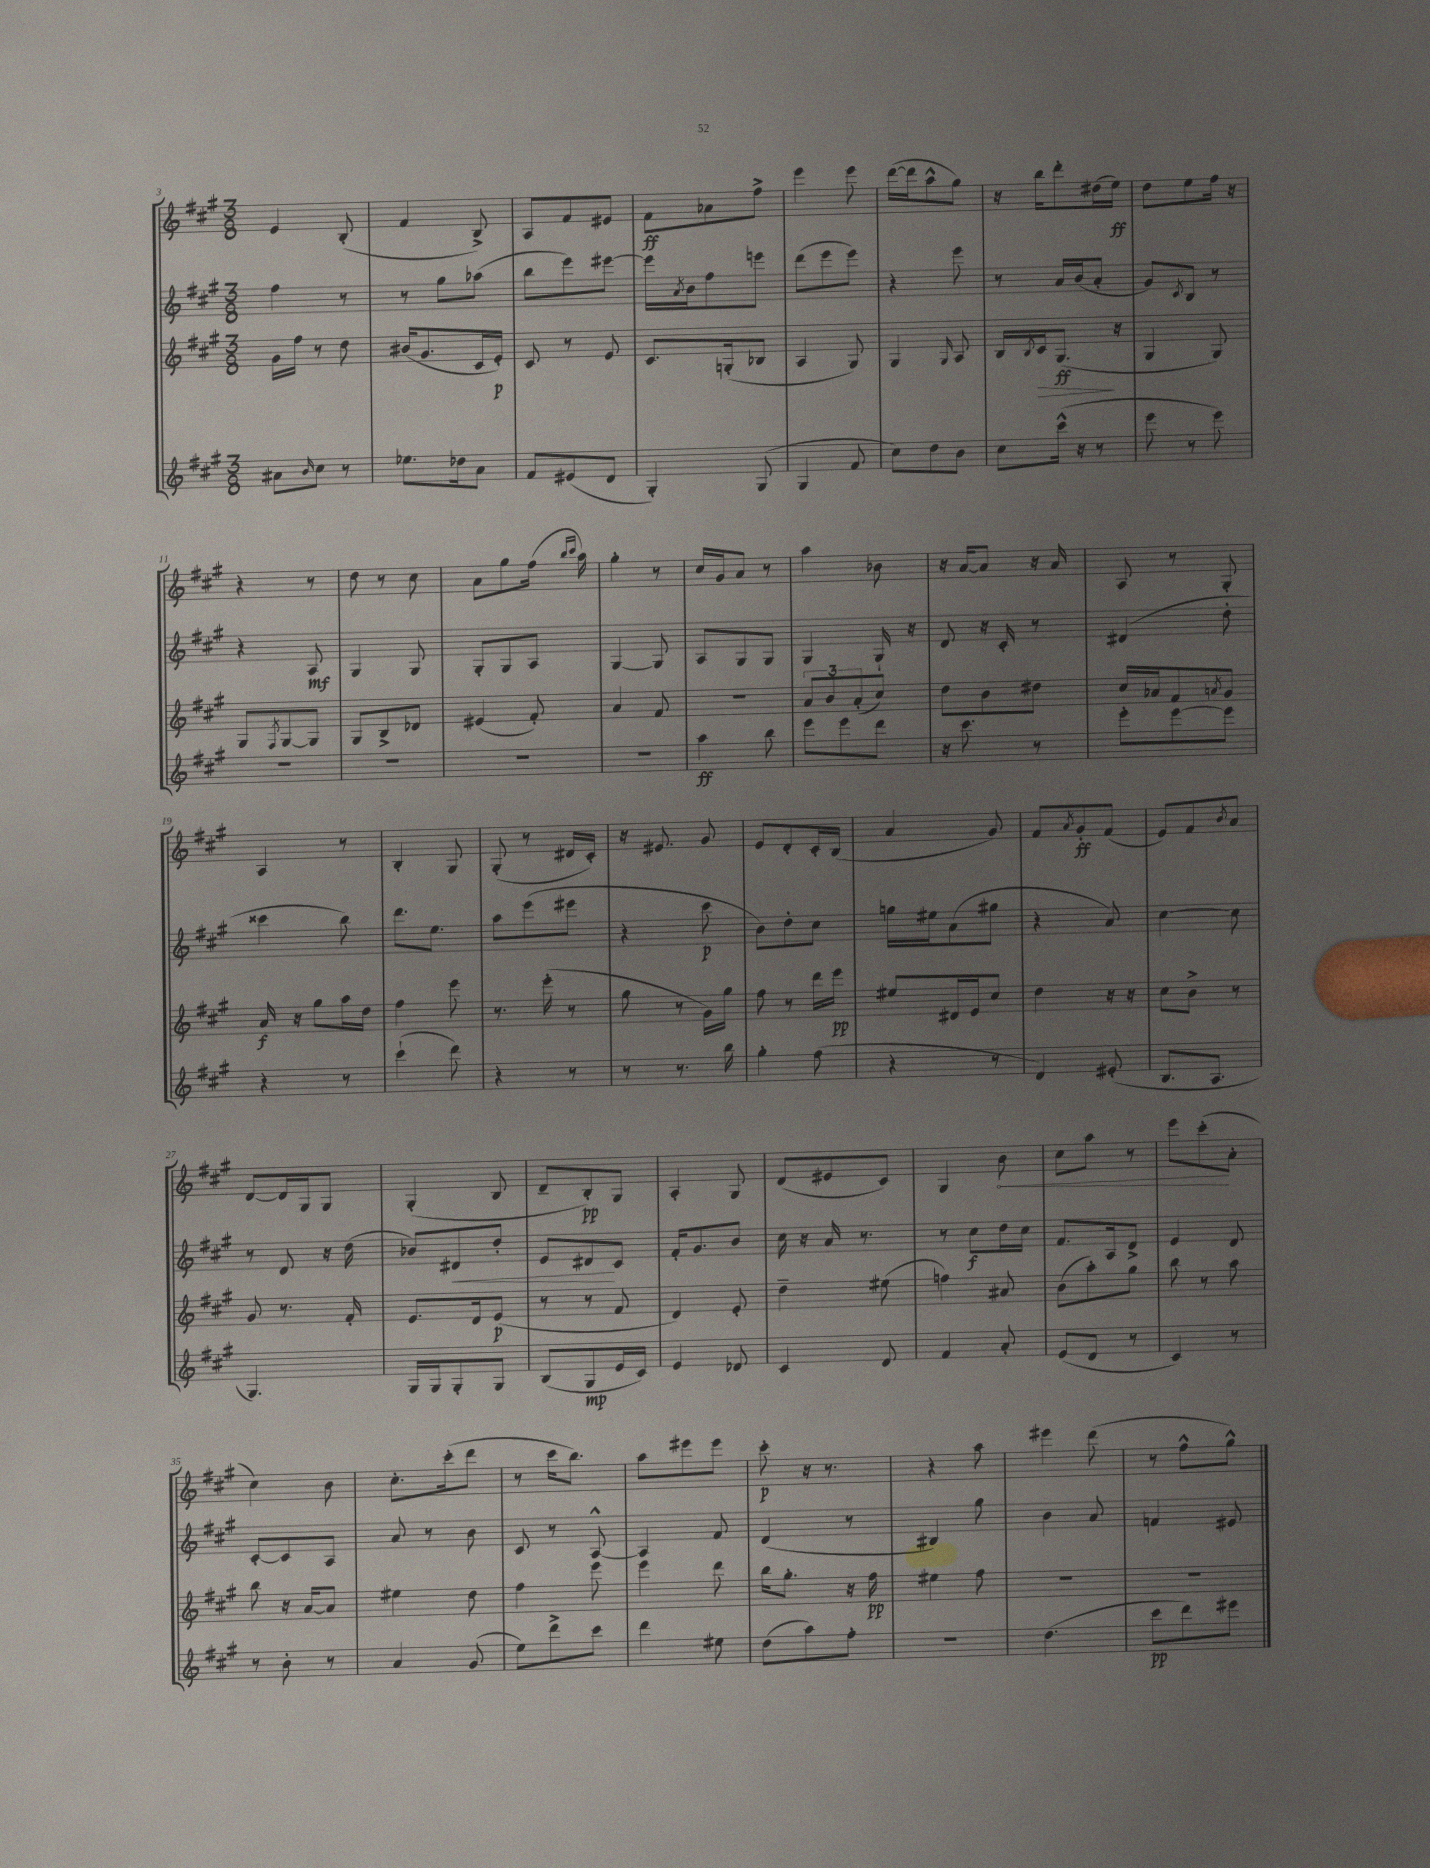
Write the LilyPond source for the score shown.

<<
\new StaffGroup <<
\new Staff = "s0" {
    \clef treble \key a \major \numericTimeSignature \time 3/8
    e'4 b8-.( |
    fis'4 b8->) |
    a8 fis'8 eis'8 |
    fis'8\ff aes'8 fis''8-> |
    e'''4 e'''8 |
    d'''16~( d'''16 a''8-^ gis''8) |
    r16 b''16 d'''8-. dis''16( e''16\ff) |
    d''8 e''8 fis''16 r16 |
    r4 r8 |
    d''8 r8 cis''8 |
    a'8 gis''8 fis''16( \grace { b''16 cis'''16 } a''16) |
    gis''4-. r8 |
    cis''16 gis'16 a'8 r8 |
    a''4 bes'8 |
    r16 a'16~ a'8 r16 a'16 |
    a8 r8 gis8-. |
    a4 r8 |
    b4-. gis8 |
    gis8-.( r8 dis'16 cis'16-.) |
    r16 eis'8. gis'8 |
    e'8 d'8-. cis'16-. b16( |
    a'4 gis'8) |
    fis'8 \acciaccatura { a'8 } gis'8-.\ff fis'8( |
    e'8) fis'8 \acciaccatura { b'8 } a'8 |
    d'8~ d'16 gis16 gis8 |
    gis4-.( b8 |
    d'8-- b8-.\pp) gis8 |
    a4-. gis8 |
    d'8( eis'8 cis'8) |
    gis4 \once \override Hairpin.circled-tip = ##t b'8\< |
    cis''8 a''8 r8 |
    e'''8 cis'''8-.\!( a'8-. |
    cis''4) b'8 |
    cis''8.-. cis'''16-.( d'''8 |
    r8 cis'''16 b''8.) |
    a''8 eis'''8 eis'''8 |
    cis'''8-.\p r16 r8. |
    r4 a''8 |
    eis'''4 d'''8( |
    r8 fis''8-^ gis''8-^) \bar "|." |
}
\new Staff = "s1" {
    \clef treble \key a \major \numericTimeSignature \time 3/8
    fis''4 r8 |
    r8 gis''8 aes''8( |
    b''8 e'''8) eis'''8~ |
    eis'''16 \acciaccatura { a'8 } b'16 fis''8 e'''8 |
    d'''8( e'''8 e'''8) |
    r4 e'''8 |
    r8 a'16 b'16( a'8-. |
    gis'8) \acciaccatura { cis'8 } b8 r8 |
    r4 a8\mf |
    gis4 gis8 |
    gis8-. gis8 a8 |
    gis4~ gis8 |
    a8 gis8 gis8 |
    gis4 gis16-! r16 |
    d'8 r16 cis'16-. r8 |
    dis'4( d''8-. |
    cisis'''4 b''8) |
    d'''8. e''8. |
    a''8 e'''8( eis'''8 |
    r4 cis'''8\p |
    b'8) d''8-. cis''8 |
    g''16 eis''16 a'8( gis''8 |
    r4 a'8) |
    cis''4~ cis''8 |
    r8 d'8 r16 d''16( |
    bes'8) dis'8\< d''8-. |
    e'8 dis'8\! cis'8 |
    fis'16-. gis'8. b'8 |
    cis''16 r16 a'16 r8. |
    r8 cis''8\f d''16 cis''16 |
    fis'8. a16 d'8-> |
    e'4 d'8 |
    cis'8~-. cis'8 a8 |
    a'8 r8 b'8 |
    cis'8 r8 a8~-^ |
    a4 fis'8 |
    d'4( r8 |
    bis4) gis''8 |
    b'4 a'8 |
    f'4 eis'8 \bar "|." |
}
\new Staff = "s2" {
    \clef treble \key a \major \numericTimeSignature \time 3/8
    gis'16 fis''16 r8 d''8 |
    bis'16( gis'8. cis'16 e'16-.\p) |
    cis'8 r8 e'8 |
    cis'8. g16-.( bes8 |
    a4 gis8) |
    gis4 \grace { gis16 } a8 |
    b16 \acciaccatura { b8 } cis'16\> gis8.\ff\!( r16 |
    gis4 gis8) |
    gis8 \acciaccatura { fis8 } gis8~ gis8 |
    gis8 b8-> des'8 |
    eis'4( fis'8-.) |
    a'4 fis'8 |
    r4. |
    \tuplet 3/2 { a'8 b'8 a'8-.( } cis''8) |
    d''8 b'8 dis''8 |
    cis''16 aes'16 fis'8 \acciaccatura { a'8 } gis'8 |
    a'16\f r16 gis''8 a''16 d''16 |
    fis''4 e'''8 |
    r8. e'''16-.( r8 |
    gis''8 r8 gis'16) gis''16 |
    fis''8 r8 d'''16 e'''16\pp |
    eis''8 dis'16 e'16 cis''8 |
    d''4 r16 r16 |
    cis''8 b'8-> r8 |
    gis'8 r8. fis'16-. |
    e'8. d'16 e'8\p( |
    r8 r8 fis'8 |
    d'4) e'8-. |
    d''4-- eis''8( |
    f''4) ais'8 |
    b'8( a''8-.) gis''8 |
    b''8 r8 a''8 |
    b''8 r16 a'16~ a'8 |
    eis''4 d''8 |
    fis''4 e'''8 |
    e'''4 d'''8 |
    b''16 gis''8.-. r16 fis''16\pp |
    eis''4 fis''8 |
    R4. |
    R4. \bar "|." |
}
\new Staff = "s3" {
    \clef treble \key a \major \numericTimeSignature \time 3/8
    ais'8 \grace { b'16 } cis''8 r8 |
    ees''8. des''16 a'8 |
    fis'8 eis'8( d'8 |
    gis4-.) gis8( |
    gis4 fis'8 |
    cis''8) d''8 b'8 |
    cis''8 cis'''16-^( r16 r8 |
    e'''8 r8 e'''8) |
    R4. |
    R4. |
    R4. |
    R4. |
    a''4\ff b''8 |
    e'''8 e'''8 d'''8 |
    r16 cis'''8. r8 |
    e'''8-. e'''8~ e'''8 |
    r4 r8 |
    cis'''4-!( d'''8) |
    r4 r8 |
    r8 r8. b''16 |
    gis''4-. fis''8( |
    r4 r8 |
    d'4) eis'8-.( |
    b8. a8. |
    gis4.) |
    gis16 gis16 gis8-. gis8 |
    b8( gis8\mp e'16 cis'16) |
    e'4 des'8 |
    cis'4 d'8 |
    fis'4 a'8-. |
    e'8( d'8 r8 |
    cis'4) r8 |
    r8 b'8-. r8 |
    a'4 gis'8( |
    e''8) d'''8-> cis'''8 |
    d'''4 eis''8 |
    d''8( a''8) fis''8-. |
    r4. |
    d''4.( |
    cis'''8\pp d'''8) eis'''8 \bar "|." |
}
>>
>>
\layout { \context { \Score currentBarNumber = #3 } }
